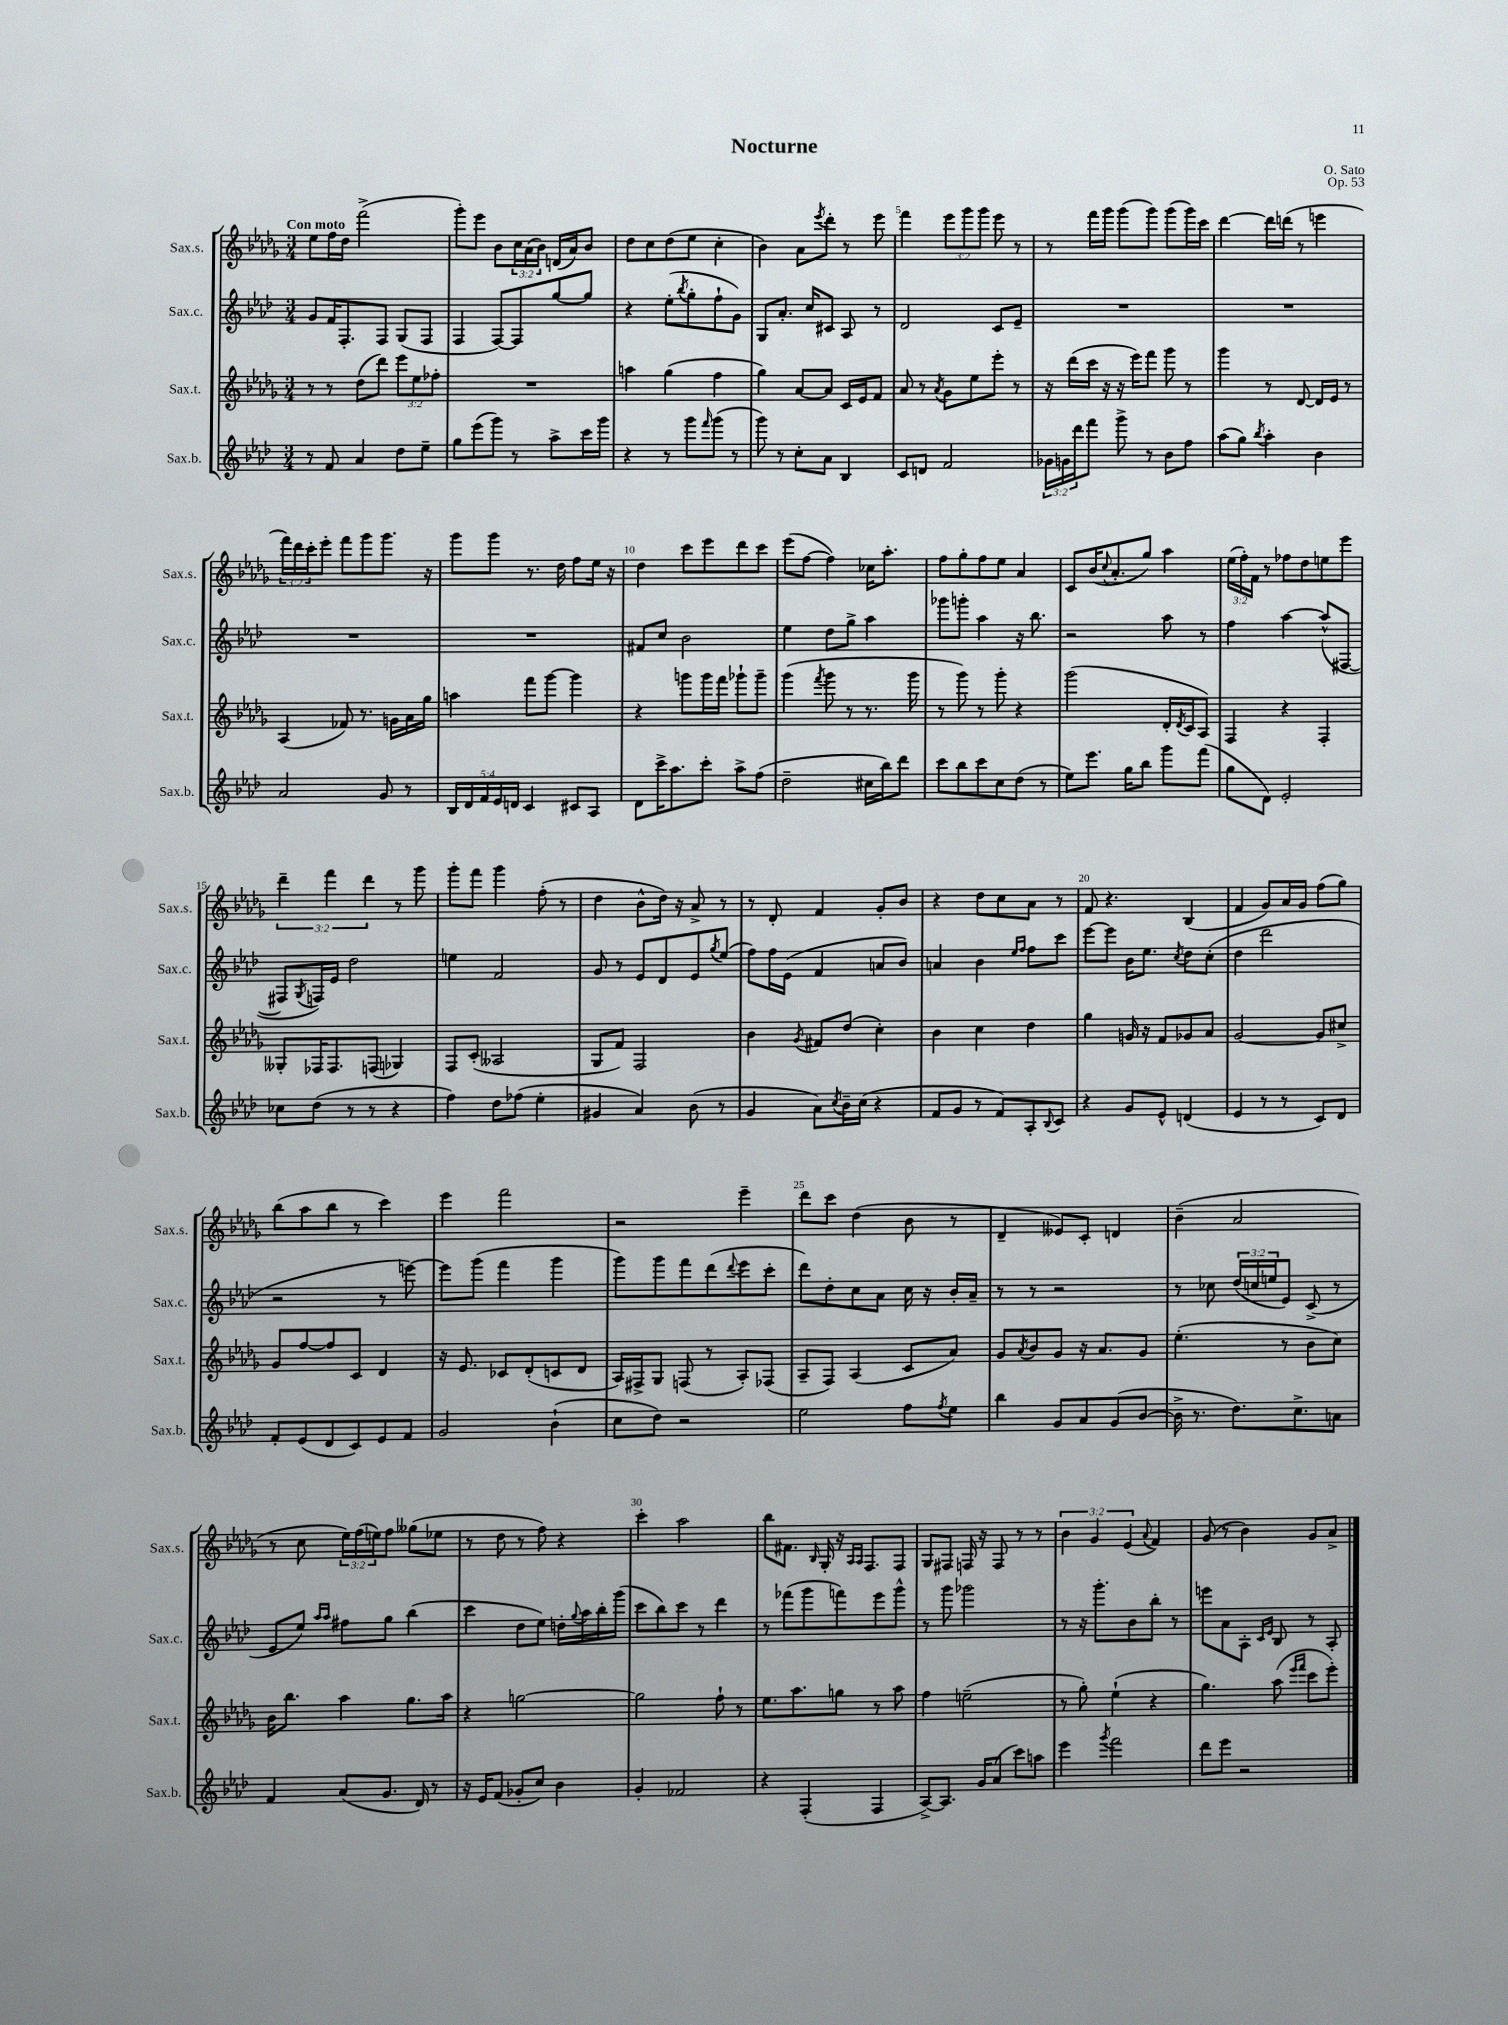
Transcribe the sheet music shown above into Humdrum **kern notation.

**kern	**kern	**kern	**kern
*staff4	*staff3	*staff2	*staff1
*clefG2	*clefG2	*clefG2	*clefG2
*k[b-e-a-d-]	*k[b-e-a-d-g-]	*k[b-e-a-d-]	*k[b-e-a-d-g-]
*M3/4	*M3/4	*M3/4	*M3/4
8r	8r	8g	8ee-
8f	8r	16f	16ff
.	.	8.F'	16dd-
4a-	(8dd-	.	(2fff^
.	8ddd-)	8F	.
8dd-	12eee-	(8G	.
.	12ee-	.	.
8ee-~	.	8F	.
.	12ff-'	.	.
=	=	=	=
8gg	2.r	4F	8ggg-')
(8eee-	.	.	8eee-
8ggg)	.	[8F)	8b-
8r	.	8F]	24cc
.	.	.	(24a-
.	.	.	24b-)
8aa-^	.	[8gg	(16d
.	.	.	16a-)
16ccc	.	8gg]	8b-
16ggg	.	.	.
=	=	=	=
4r	4aa	4r	8dd-
.	.	.	8cc
8r	(4gg-	(8ee-'	(8dd-
.	.	8qbb-	.
8ggg	.	8gg'	8ee-
16qqfff	.	.	.
(8ggg	4ff	8ff`	4cc'
8r	.	8g)	.
=	=	=	=
8ggg)	4gg-)	8G	4b-)
8r	.	8.a-'	.
8cc'	[8a-	.	8a-
.	.	16cc	.
.	.	.	8qeee-
8a-	8a-]	8c#	8ddd-'
4B-	16c	8A-	8r
.	16e-	.	.
.	8f	8r	8eee-
=	=	=	=
8c	8a-	2d-	4fff
8d	8r	.	.
.	8qa-	.	.
2f	8g-	.	12eee-
.	.	.	12ggg-
.	8ee-	.	.
.	.	.	12ggg-
.	8eee-'	8c	8eee-
.	8r	8e-~	8r
=	=	=	=
24g-	16r	2.r	8r
24g	.	.	.
.	(16ddd-	.	.
24ddd-	.	.	.
8fff	16ccc	.	16fff
.	16r	.	16ggg-
8ggg^	16r	.	(8ggg-
.	16eee-)	.	.
8r	8fff	.	8ggg-)
8b-	8ggg-	.	(8ggg-
8ff	8r	.	16ggg-)
.	.	.	16ccc
=	=	=	=
(8aa-	4ggg-	2.r	[4ddd-
8gg)	.	.	.
8qbb-	.	.	.
4aa-'	8r	.	16ddd-]
.	.	.	(16ddd
.	[8d-	.	8r
4b-	16d-]	.	4eee
.	16e-	.	.
.	8r	.	.
=	=	=	=
2a-	(4A-	2.r	24fff)
.	.	.	24ddd-
.	.	.	24ccc'
.	.	.	8eee-'
.	8f-)	.	8fff
.	8.r	.	8ggg-
8g	.	.	8.ggg-
.	16g	.	.
8r	16a-	.	.
.	16gg-	.	16r
=	=	=	=
20B-	4aa	2.r	8ggg-
20d-	.	.	.
20f	.	.	.
.	.	.	8ggg-
20e-	.	.	.
20d	.	.	.
4c	8fff	.	8.r
.	[8ggg-	.	.
.	.	.	16dd-
8c#	4ggg-]	.	8ff
8A-	.	.	16ee-
.	.	.	16r
=	=	=	=
8d-	4r	8f#	4dd-
16ccc^	.	8cc	.
8.aa-	.	.	.
.	8ggg	2b-	8ccc
8ccc'	16ggg	.	8eee-
.	16fff	.	.
8aa-^	8ggg-`	.	8ddd-
(8ff	8ggg-~	.	8ccc
=	=	=	=
2dd-~	(4ggg-	4ee-	(8eee-
.	.	.	[8ff
.	8qfff	.	.
.	8ggg-	8dd-	4ff])
.	8r	8gg^	.
16cc#	8.r	4aa-	16cc-
16bb-)	.	.	8.aa-'
8ddd-	.	.	.
.	16ggg-	.	.
=	=	=	=
8ccc	8r	8ggg-	8ff
8bb-	8ggg-)	8ggg'	8gg-'
8ccc	8r	4aa-	8ff
8cc	8ggg-'	.	8ee-
(8dd-	4r	16r	4a-
.	.	8.bb-	.
8r	.	.	.
=	=	=	=
8ee-)	(2ggg-	2r	8c
8.eee-	.	.	(16b-
.	.	.	8qqcc
.	.	.	8.a-'
16gg	.	.	.
8bb-	.	.	8gg-)
8ggg	16d-'	8aa-	4aa-
.	8qd-	.	.
.	16c	.	.
(8fff	8A-)	8r	.
=	=	=	=
8gg	4F	4ff	(24ee-
.	.	.	24ff')
.	.	.	24f
8d-)	.	.	8r
2e-'	4r	[4aa-	8ff-
.	.	.	8dd-
.	4F'	(8aa-^^]	8ee
.	.	[8F#	8eee-
=	=	=	=
8cc-	8G--'	8F#]	6ddd-~
.	.	8qG	.
(8dd-	16F-	16F)	.
.	.	.	6fff
.	8.F-	16e-	.
8r	.	2dd-	.
.	.	.	6ddd-
8r	(8F	.	.
4r	4G-)	.	8r
.	.	.	8ggg-
=	=	=	=
4ff)	8F	4ee	8ggg-'
.	(8c'	.	8fff
8dd-	2A--	2f	4ggg-
(8ff-	.	.	.
4ee-'	.	.	(8ff'
.	.	.	8r
=	=	=	=
4g#	8G-	8g	4dd-
.	8f)	8r	.
4a-)	2F	8e-	8b-^^
.	.	8d-	16dd-)
.	.	.	16r
(8b-	.	8e-	8a-^
.	.	8qgg	.
8r	.	(8ee-	8r
=	=	=	=
4g	4b-	8ff)	8r
.	.	16ff	8d-'
.	.	(16e-	.
.	8qg-	.	.
8a-)	8f#	4f	4f
8qcc	.	.	.
16b-~	(8dd-	.	.
(16cc	.	.	.
4r	4cc')	8a	8g-'
.	.	8b-)	8b-
=	=	=	=
8f	4b-	4a	4r
8g	.	.	.
8r	4cc	4b-	8dd-
8f)	.	.	8cc
.	.	16qqee-	.
.	.	16qqff	.
8A-'	4dd-	8ff	8a-
8qqB-	.	.	.
8c	.	8ccc	8r
=	=	=	=
4r	4gg-	[8eee-	8f
.	.	8eee-]	4.r
8g	16g	16b-	.
.	16r	8.ee-	.
8e-^^	8f	.	.
.	.	8qcc	.
(4d	8g-	8dd-	(4B-
.	8a-	(8cc'	.
=	=	=	=
4e-	[2g-	4dd-	4f
8r	.	2ddd-	8g-)
8r	.	.	16a-
.	.	.	16g-
8c)	8g-]	.	(8ff
8d-	8cc#^	.	8gg-)
=	=	=	=
8f'	8g-	2r	(8bb-
(8e-	[8ff	.	8aa-
8d-	8ff]	.	8bb-
8c)	8c	.	8r
8e-	4d-	8r	4ccc)
8f	.	[8eee)	.
=	=	=	=
2g	16r	8eee]	4eee-
.	8.e-	.	.
.	.	(8ggg	.
.	8c-	4fff	2fff
.	(8d-'	.	.
(4b-`	8c	4ggg	.
.	8d-	.	.
=	=	=	=
8cc	16A-)	8ggg)	2r
.	16F#^	.	.
8dd-)	8G-	8ggg	.
2r	(8F	8fff	.
.	8r	(8ddd-	.
.	.	8qqddd-	.
.	8A-')	8eee-	4eee-~
.	(8F-	8ccc'	.
=	=	=	=
2ee-	8A-~	8ddd-)	8ddd-
.	8F)	8dd-'	8ccc
.	(4A-	8cc	(4dd-
.	.	8a-	.
8ff	8c	16cc	8b-
.	.	16r	.
8qff	.	.	.
8ee-	8a-)	16b-'	8r
.	.	16a-~	.
=	=	=	=
4bb-	8g-	8r	4d-~
.	8qa-	.	.
.	8b-	8r	.
8g	8g-	2r	8e--)
8a-	16r	.	8c'
.	8.a-	.	.
(8g	.	.	4d
[8b-	8g-	.	.
=	=	=	=
16b-^]	(4.ee-'	8r	(4b-~
8.r	.	.	.
.	.	8cc-	.
8.dd-)	.	(24dd-	2a-
.	.	24cc	.
.	.	24ee	.
.	8r	8e-)	.
8.cc^	.	.	.
.	8b-	(8c^	.
8a	8cc)	8r	.
=	=	=	=
4f	16b-	8e-	8r
.	8.bb-	.	.
.	.	8ee-)	8cc
.	.	16qqaa-	.
.	.	16qqaa-	.
(8a-	4aa-	8ff#	24ee-)
.	.	.	(24ff
.	.	.	24ee)
8.g	.	8gg	8ff
.	8.gg-	(4bb-	(8gg--
16d-)	.	.	.
8r	.	.	8ee-
.	16aa-	.	.
=	=	=	=
16r	4r	4ccc	8r
16e-	.	.	.
(8f	.	.	8dd-
8g-'	[2gg	8dd-	8r
8cc)	.	8ee-)	8ff)
4b-	.	16dd'	4r
.	.	8qqgg	.
.	.	16aa-	.
.	.	16bb-'	.
.	.	(16ggg	.
=	=	=	=
4g'	2gg]	8ccc	4ccc'
.	.	8bb-)	.
2f-	.	8ccc	2aa-
.	.	8r	.
.	8ff`	4ddd-	.
.	8r	.	.
=	=	=	=
4r	8.ee-	8r	8bb-
.	.	(8fff-	8.f#
.	8.aa-	.	.
(4F'	.	8ggg	.
.	.	.	16qqB-
.	.	.	16G-'
.	8gg	8fff)	16r
.	.	.	16qqA-
.	.	.	16qqA-
.	.	.	8.F
4F	8r	8eee-	.
.	8aa-	8ggg^^	8F
=	=	=	=
[8A-^)	4ff	8r	8G-
8.A-]	.	8ggg	8F#
.	(2ee~	2ggg-	16F
16g	.	.	16r
(8a-	.	.	8F
8ccc)	.	.	8r
8aa	.	.	8r
=	=	=	=
4eee-	8r	8r	6b-
.	8gg-')	16r	.
.	.	.	6g-
.	.	8.ggg'	.
8qggg	.	.	.
2fff	(4ee-`	.	.
.	.	.	(6e-
.	.	8b-	.
.	.	.	8qqa-
.	4r	8bb-'	4f)
.	.	8r	.
=	=	=	=
8ddd-	4.gg-)	8eee	(8g-
8eee-	.	8a-	8r
2r	.	8A-'	4b-)
.	.	16qqc	.
.	.	16qqe-	.
.	(8aa-	8B-	.
.	16qqeee-	.	.
.	16qqfff	.	.
.	8ccc	8r	8g-
.	8eee-')	8A-'	8a-^
==	==	==	==
*-	*-	*-	*-
